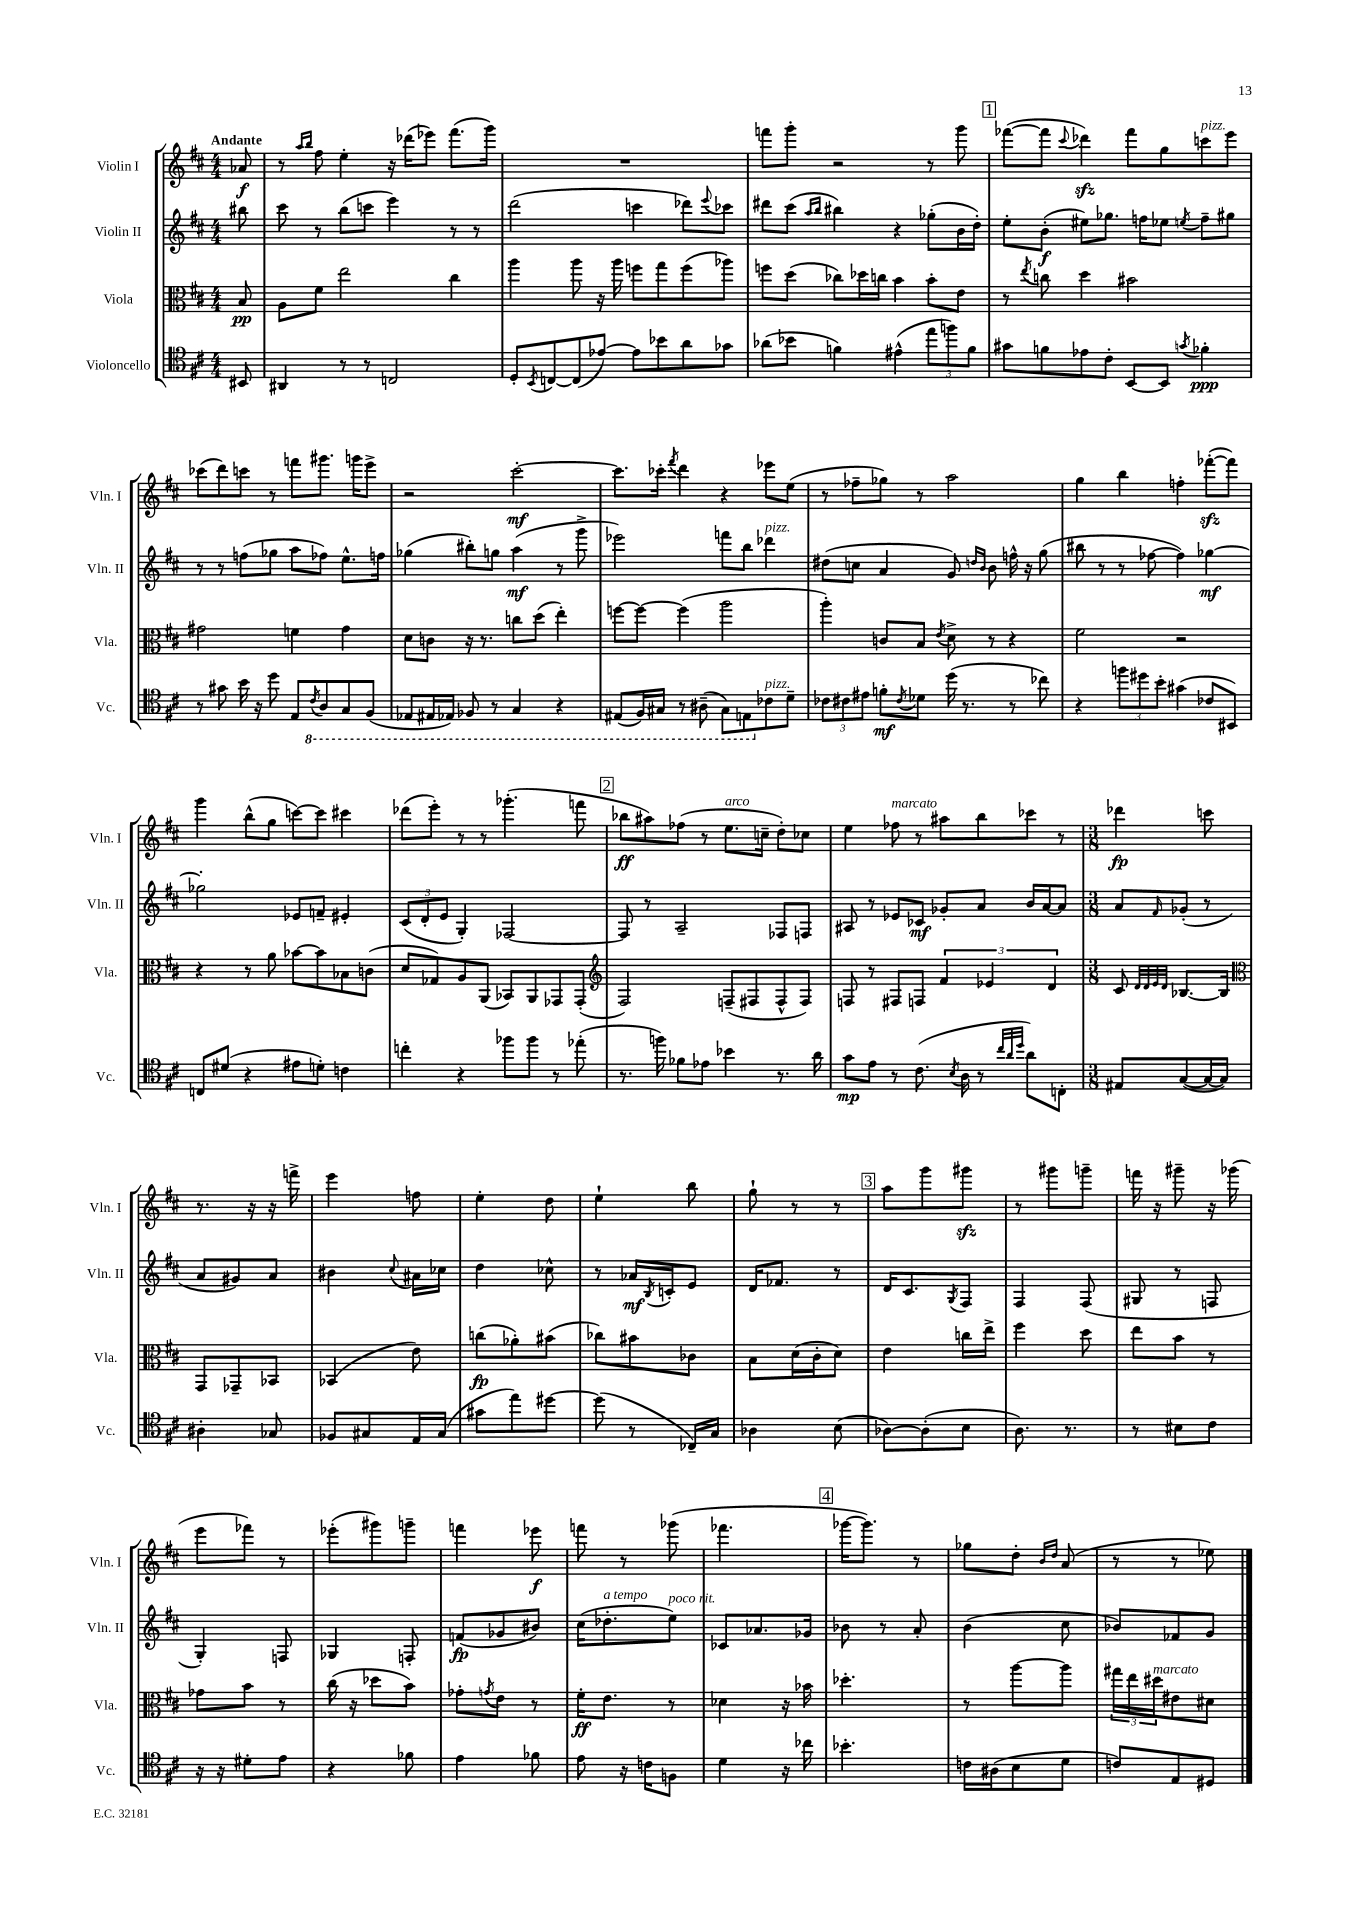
<<
\new StaffGroup <<
\new Staff = "s0" \with { instrumentName = "Violin I" shortInstrumentName = "Vln. I" } {
    \clef treble \key d \major \numericTimeSignature \time 4/4 \partial 8 \tempo "Andante"
    aes'8\f |
    r8 \grace { a''16 b''16 } fis''8 e''4-. r16 des'''16( ees'''8) fis'''8.( g'''16) |
    R1 |
    f'''8 g'''8-. r2 r8 g'''8 |
    \mark \markup { \box "1" } fes'''8~( fes'''8 \appoggiatura { cis'''8 } des'''4\sfz) fes'''8 g''8 c'''8^\markup { \italic "pizz." } e'''8 |
    ces'''8( d'''8) c'''8 r8 f'''8 gis'''8. g'''16 e'''8-> |
    r2 cis'''2~-.\mf |
    cis'''8. ces'''16-. \acciaccatura { fis'''8 } d'''4 r4 ees'''8 e''8( |
    r8 fes''8-- ges''8) r8 a''2 |
    g''4 b''4 f''4-. fes'''8~-.\sfz( fes'''8) |
    g'''4 b''8-^( g''8 c'''8~) c'''8 cis'''4 |
    des'''8( e'''8-.) r8 r8 ges'''4.-.( f'''8 |
    \mark \markup { \box "2" } bes''8\ff ais''8) fes''8( r8 e''8.^\markup { \italic "arco" } c''16-- d''8-.) ces''8 |
    e''4 fes''8^\markup { \italic "marcato" } r8 ais''8 b''8 ces'''8 r8 |
    \numericTimeSignature \time 3/8 des'''4\fp c'''8 |
    r8. r16 r16 f'''16-> |
    e'''4 f''8 |
    e''4-. d''8 |
    e''4-! b''8 |
    g''8-! r8 r8 |
    \mark \markup { \box "3" } a''8 g'''8 gis'''8\sfz |
    r8 gis'''8 g'''8-- |
    f'''16 r16 gis'''8-- r16 ges'''16( |
    e'''8 fes'''8) r8 |
    ees'''8-.( gis'''8) g'''8-- |
    f'''4 ees'''8\f |
    f'''8 r8 ges'''8( |
    fes'''4. |
    \mark \markup { \box "4" } ges'''16~ ges'''8.) r8 |
    ges''8 d''8-. \grace { b'16 d''16 } a'8( |
    r8 r8 ees''8) \bar "|." |
}
\new Staff = "s1" \with { instrumentName = "Violin II" shortInstrumentName = "Vln. II" } {
    \clef treble \key d \major \numericTimeSignature \time 4/4 \partial 8
    bis''8 |
    cis'''8 r8 b''8( c'''8 e'''4) r8 r8 |
    d'''2( c'''4 des'''8) \appoggiatura { e'''8 } ces'''8 |
    dis'''8 cis'''8( \grace { a''16 b''16 } bis''4) r4 ges''8-.( b'16 d''16-.) |
    \mark \markup { \box "1" } e''8-. b'8-.\f( eis''8) ges''8. f''16 ees''8 \acciaccatura { e''8 } f''8-- gis''8 |
    r8 r8 f''8( ges''8 a''8 fes''8) e''8.-^ f''16 |
    ges''4( bis''8-.) g''8 a''4\mf( r8 g'''8-> |
    ees'''2) f'''8 b''8 des'''4^\markup { \italic "pizz." } |
    dis''8( c''8 a'4 g'8) \grace { d''16 b'16 } b'8 f''16-^ r16 g''8( |
    bis''8 r8 r8 fes''8~ fes''4) ges''4~\mf |
    ges''2-. ees'8 f'8-- eis'4-. |
    \tuplet 3/2 { cis'8( d'8-. e'8 } g4-.) fes2~ |
    \mark \markup { \box "2" } fes8 r8 a2-- fes8 f8 |
    ais8 r8 ees'8 ces'8\mf ges'8-. a'8 b'16 a'16~ a'8 |
    \numericTimeSignature \time 3/8 a'8 \grace { fis'16 } ges'8-.( r8 |
    a'8 gis'8) a'8 |
    bis'4 \appoggiatura { cis''8 } ais'16 ces''16 |
    d''4 ces''8-^ |
    r8 aes'16\mf \acciaccatura { b8 } c'16-. e'8 |
    d'16 fes'8. r8 |
    \mark \markup { \box "3" } d'16 cis'8. \acciaccatura { g8 } fis8 |
    fis4 fis8( |
    gis8 r8 f8 |
    g4-.) f8 |
    ges4 f8-. |
    f'8\fp( ges'8 bis'8) |
    cis''16( des''8.-.^\markup { \italic "a tempo" } e''8^\markup { \italic "poco rit." }) |
    ces'8 aes'8. ges'16 |
    \mark \markup { \box "4" } bes'8 r8 a'8-. |
    b'4( cis''8 |
    bes'8) fes'8 g'8 \bar "|." |
}
\new Staff = "s2" \with { instrumentName = "Viola" shortInstrumentName = "Vla." } {
    \clef alto \key d \major \numericTimeSignature \time 4/4 \partial 8
    b8\pp |
    a8 fis'8 e''2 cis''4 |
    a''4 a''8 r16 a''16 f''8 g''8 f''8( aes''8) |
    f''8 d''8( ces''8) des''16 c''16 b'4 b'8-. e'8 |
    \mark \markup { \box "1" } r8 \acciaccatura { e''8 } c''8 d''4 bis'2 |
    gis'2 f'4 gis'4 |
    d'8 c'8 r16 r8. c''8 d''8( e''4-.) |
    f''8~ f''8~ f''4( a''2 |
    a''4-.) c'8 b8 \acciaccatura { e'8 } d'8-> r8 r4 |
    fis'2 r2 |
    r4 r8 a'8 bes'8~ bes'8 bes8 c'8( |
    d'8 ges8) a8 a,8( bes,8) a,8 ges,8 ges,8-.( |
    \mark \markup { \box "2" } \clef treble fis2) f8--( fis8 fis8-^ fis8) |
    f8 r8 fis8 f8 \tuplet 3/2 { fis'4 ees'4 d'4 } |
    \numericTimeSignature \time 3/8 cis'8 \grace { d'32 d'32 e'32 d'32 } bes8.~ bes16 |
    \clef alto g,8 ges,8-- bes,8 |
    bes,4( e'8) |
    c''8\fp( aes'8-.) bis'8( |
    ces''8) bis'8 ces'8 |
    b8 d'16( cis'16-. d'8) |
    \mark \markup { \box "3" } e'4 c''16 e''16-> |
    fis''4 d''8 |
    e''8 b'8 r8 |
    ges'8 b'8 r8 |
    cis''16( r16 des''8 b'8) |
    ges'8-. \acciaccatura { g'8 } e'8 r8 |
    fis'16-.\ff e'8. r8 |
    des'4 r16 bes'16 |
    \mark \markup { \box "4" } des''4.-. |
    r8 a''8~ a''8 |
    \tuplet 3/2 { gis''16 e''16 dis''16^\markup { \italic "marcato" } } eis'8 dis'8 \bar "|." |
}
\new Staff = "s3" \with { instrumentName = "Violoncello" shortInstrumentName = "Vc." } {
    \clef tenor \key d \major \numericTimeSignature \time 4/4 \partial 8
    bis,8 |
    ais,4 r8 r8 c2 |
    d8-. \acciaccatura { b,8 } c8~ c8( ees'8~) ees'8 bes'8 a'8 ges'8 |
    aes'8( bes'8 f'4) eis'4-^( \tuplet 3/2 { e''8 f''8) f'8 } |
    \mark \markup { \box "1" } gis'8 f'8 ees'8 cis'8-. b,8~ b,8 \acciaccatura { g'8 } fes'4-.\ppp |
    r8 gis'8 b'16 r16 d''8 e8 \ottava #-1 \acciaccatura { cis8 } a,8 g,8 fis,8( |
    ees,8 eis,16 ees,16) fes,8 r8 g,4 r4 |
    eis,8( fis,16) gis,16 r8 ais,8--( gis,8) e,8 \ottava #0 ces'8^\markup { \italic "pizz." } d'8-- |
    \tuplet 3/2 { ces'8 cis'8 eis'8 } f'8-.\mf \acciaccatura { cis'8 } des'8 d''16( r8. r8 ces''8) |
    r4 \tuplet 3/2 { f''8 dis''8 b'8-. } gis'4( ces'8 bis,8) |
    c8 dis'8( r4 eis'8 d'8-.) c'4 |
    c''4-. r4 fes''8 fes''8 r8 ees''8-.( |
    \mark \markup { \box "2" } r8. f''16) fes'8 ees'8 bes'4 r8. a'16 |
    g'8\mp e'8 r8 cis'8.( \acciaccatura { b8 } a16 r8 \grace { cis''32 a'32 d''32 } a'8) c8-. |
    \numericTimeSignature \time 3/8 eis8 g8~( g16~ g16) |
    ais4-. ges8 |
    fes8 gis8 e16 gis16( |
    gis'8 e''8) dis''8~ |
    dis''8( r8 ces16--) g16 |
    aes4 b8( |
    \mark \markup { \box "3" } aes8~) aes8-.( b8 |
    a8.) r8. |
    r8 bis8 cis'8 |
    r16 r16 dis'8-. e'8 |
    r4 fes'8 |
    e'4 fes'8 |
    e'8 r16 c'16 f8 |
    d'4 r16 ces''16 |
    \mark \markup { \box "4" } bes'4.-. |
    c'16 ais16( b8 d'8 |
    c'8) e8 dis8 \bar "|." |
}
>>
>>
\layout { \context { \Score \remove "Bar_number_engraver" } }
